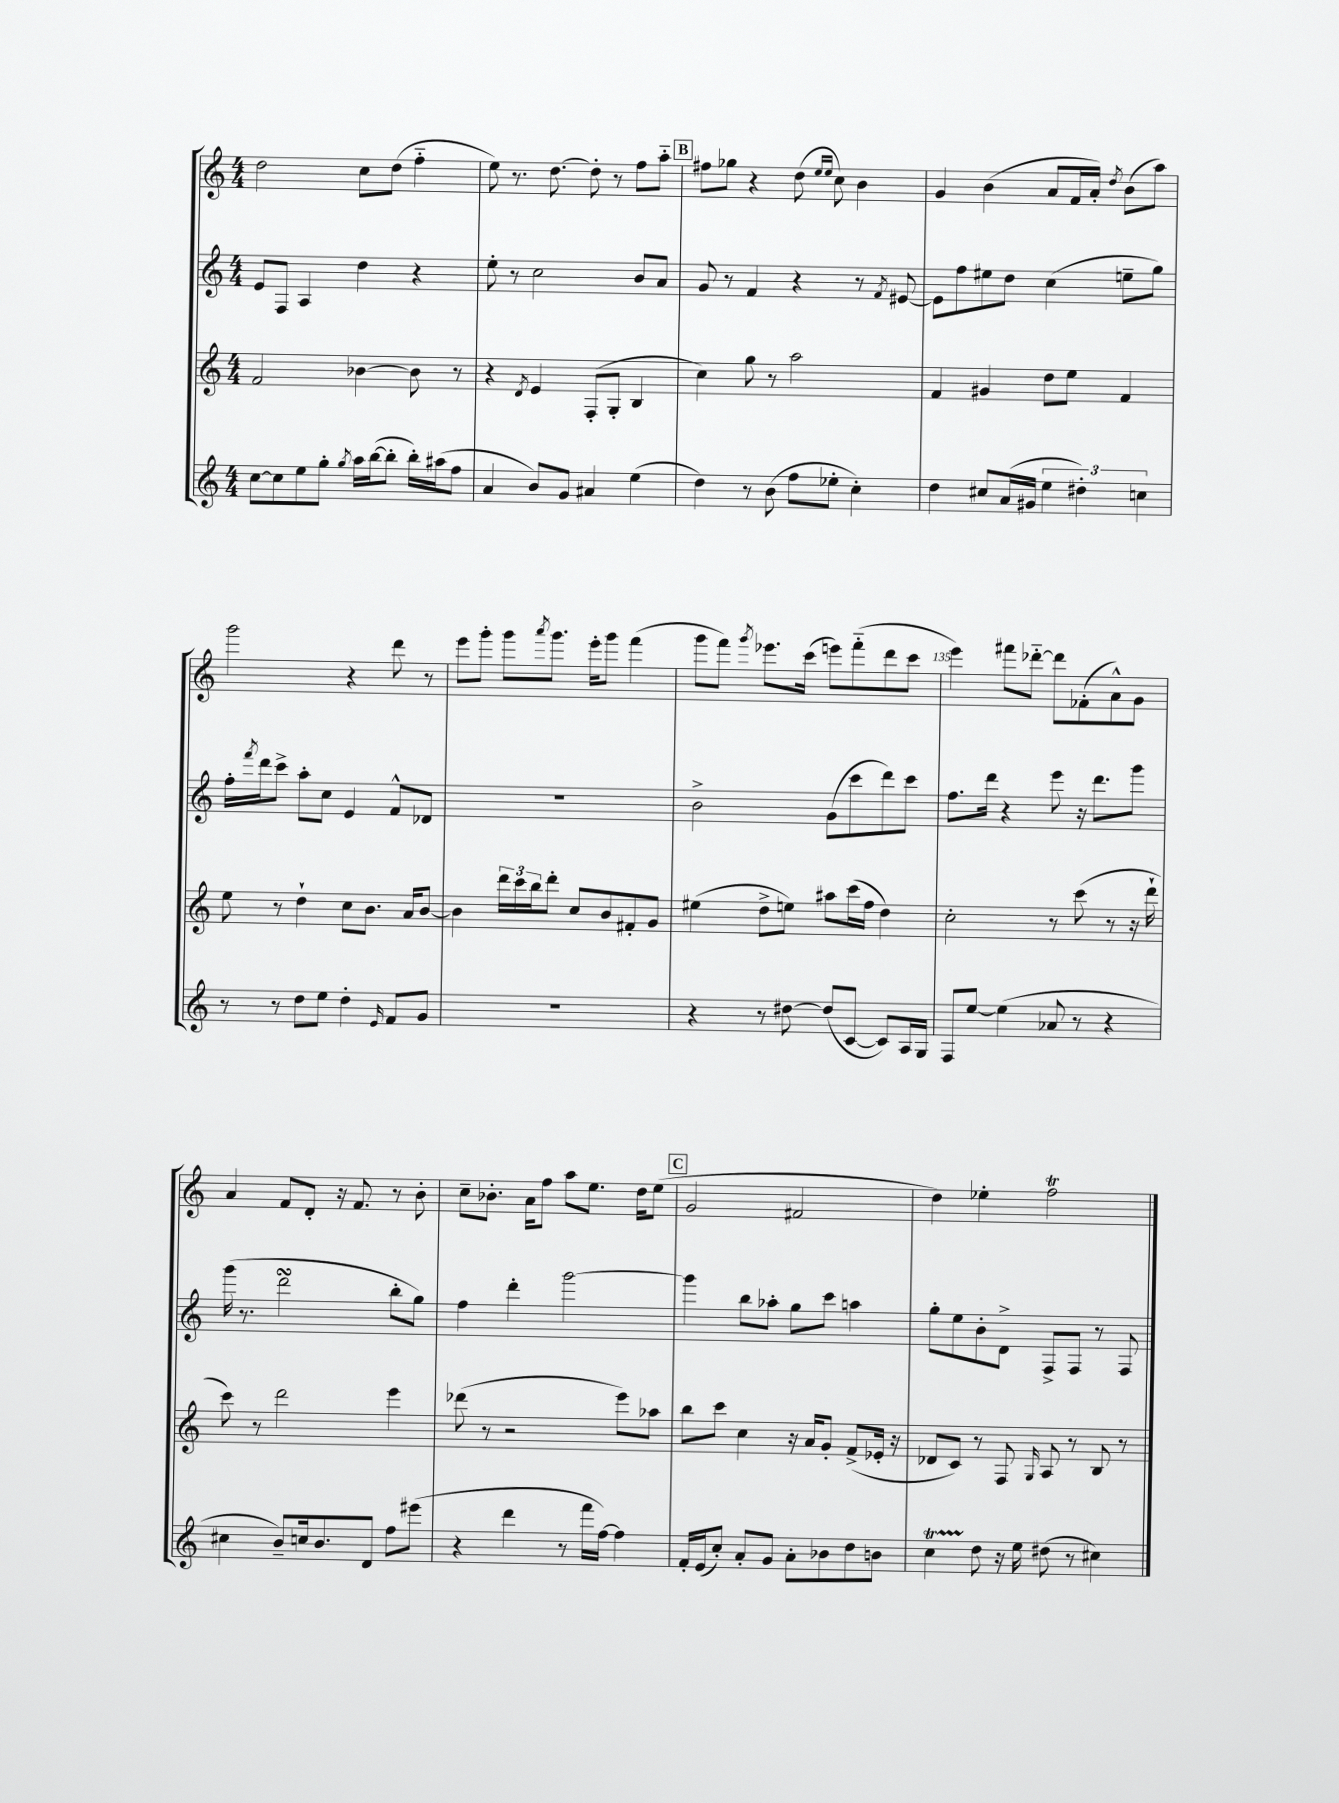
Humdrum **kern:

**kern	**kern	**kern	**kern
*part4	*part3	*part2	*part1
*staff4	*staff3	*staff2	*staff1
*clefG2	*clefG2	*clefG2	*clefG2
*k[]	*k[]	*k[]	*k[]
*M4/4	*M4/4	*M4/4	*M4/4
=128	=128	=128	=128
[8cc\L	2f/	8e/L	2dd\
8cc\]	.	8F/J	.
8ee\	.	4A/	.
8gg'\J	.	.	.
8qgg/	.	.	.
16aa\LL	[4b-X\	4dd\	8cc\L
([16bb\J	.	.	.
8bb'\J]	.	.	(8dd\J
16bb'\LL)	8b-\]	4r	4ff\
(16aa#X\J	.	.	.
8ff\J	8r	.	.
=129	=129	=129	=129
4a/	4r	8ee'\	8ee\)
.	.	8r	8.r
.	8qd/	.	.
8b/L)	4e/	2cc\	.
.	.	.	[8.dd\
8g/J	.	.	.
4a#X/	(8F'/L	.	8dd'\]
.	8G'/J	.	8r
(4ee\	4B/	8b/L	8ff\L
.	.	8a/J	8aa\J
!!LO:REH:place=s1:t=B
=130	=130	=130	=130
4dd\)	4cc\)	8g/	8ff#X\L
.	.	8r	8gg-X\J
8r	8gg\	4f/	4r
(8b\	8r	.	.
8ff\L	2aa\	4r	(8dd\
.	.	.	16qqee/LL
.	.	.	16qqee/JJ
8ee-X'\J	.	.	8cc\)
4cc'\)	.	8r	4b\
.	.	8qf/	.
.	.	[8e#X/	.
=131	=131	=131	=131
4dd\	4f/	8e#\L]	4g/
.	.	8ff\	.
8cc#X/L	4g#X/	8ee#X\	(4b\
(16a/L	.	8dd\J	.
16g#X/JJ	.	.	.
6ee\	8dd\L	(4cc\	8a/L
.	8ee\J	.	16f/L
6dd#X'\)	.	.	.
.	.	.	16a'/JJ)
.	.	.	8qdd/
.	4f/	8een~\L	(8b\L
6ccn\	.	.	.
.	.	8gg\J)	8aa\J)
!!LO:LB:g=z
=132	=132	=132	=132
8r	8ee\	16ff'\LL	2ggg\
.	.	8qfff/	.
.	.	16ddd\J	.
8r	8r	8ccc^\J	.
8dd\L	4dd`\	8aa'\L	.
8ee\J	.	8cc\J	.
4dd'\	8cc\L	4e/	4r
.	8.b\J	.	.
16qqe/	.	.	.
8f/L	.	8f^^/L	8ddd\
.	16a/KL	.	.
8g/J	[8b/J	8d-X/J	8r
=133	=133	=133	=133
1r	4b\]	1r	8eee\L
.	.	.	8ggg'\J
.	24ddd\LL	.	8ggg\L
.	24ccc\	.	.
.	24bb\J	.	.
.	.	.	8qaaa/
.	8ddd'\J	.	8.ggg\J
.	8cc/L	.	.
.	.	.	16eee'\KL
.	8b/	.	8ggg\J
.	8f#X'/	.	(4fff\
.	8g/J	.	.
=134	=134	=134	=134
4r	(4ee#X\	2b^\	8ggg\L
.	.	.	8fff\J)
.	.	.	8qggg/
8r	8dd^\L	.	8.eee-X\L
[8dd#X\	8een\J)	.	.
.	.	.	(16ccc\Jk
(8dd#/L]	8aa#X\L	(8g\L	8eeen\L)
[8c/J	(16ccc\L	8ccc\	(8fff\
.	16ff\JJ	.	.
8c/L])	4dd\)	8ddd\)	8ddd\
16A/L	.	8ccc\J	8ccc\J
16G/JJ	.	.	.
=135	=135	=135	=135
8F/L	2cc'\	8.ff\L	4eee\)
[8ee/J	.	.	.
.	.	16ddd\Jk	.
(4ee\]	.	4r	8fff#X\L
.	.	.	[8ddd-X\J
8a-X/	8r	8eee\	8ddd-\L]
8r	(8ccc\	16r	(8f-X'\
.	.	8.ddd\L	.
4r	8r	.	8a^^\)
.	16r	8ggg\J	8g\J
.	16ddd`\	.	.
!!LO:LB:g=z
=136	=136	=136	=136
4cc#X\	8ccc\)	(16ggg\	4a/
.	.	8.r	.
.	8r	.	.
8b~/L)	2ddd\	2dddsSSS\	8f/L
16ccn/k	.	.	8d'/J
8.b/	.	.	.
.	.	.	16r
.	.	.	8.f/
8d/J	.	.	.
8ff\L	4eee\	8bb'\L	8r
(8eee#X\J	.	8gg\J)	8b'\
=137	=137	=137	=137
4r	(8ddd-X\	4ff\	8cc~\L
.	8r	.	8.b-X'\J
4ddd\	2r	4ddd'\	.
.	.	.	16a\KL
.	.	.	8ff\J
8r	.	[2ggg\	8aa\L
16fff\LL	.	.	8.ee\J
[16ff\JJ)	.	.	.
4ff\]	8eee\L)	.	.
.	.	.	16dd\KL
.	8aa-X\J	.	(8ee\J
!!LO:REH:place=s1:t=C
=138	=138	=138	=138
16f'/LL	8bb\L	4ggg\]	2g/
(16e/J	.	.	.
8cc'/J)	8ccc\J	.	.
8a'/L	4cc\	8bb\L	.
8g/J	.	8aa-X'\J	.
8a'\L	16r	8gg\L	2f#X/
.	16a/KL	.	.
8b-X\	8g'/J	8ccc\J	.
8dd\	(8f^/L	4aan\	.
8bn\J	16e-X'/Jk	.	.
.	16r	.	.
=139	=139	=139	=139
4ccT\	8d-X/L	8gg'\L	4dd\)
.	8c/J)	8ee\	.
8dd\	8r	8b'\	4ee-X'\
16r	8F/	8d^\J	.
16ee\	.	.	.
.	16qqG/	.	.
(8dd#X\	8A/	8F^/L	2ffT\
8r	8r	8F/J	.
4cc#X\)	8B/	8r	.
.	8r	8F/	.
==	==	==	==
*-	*-	*-	*-
